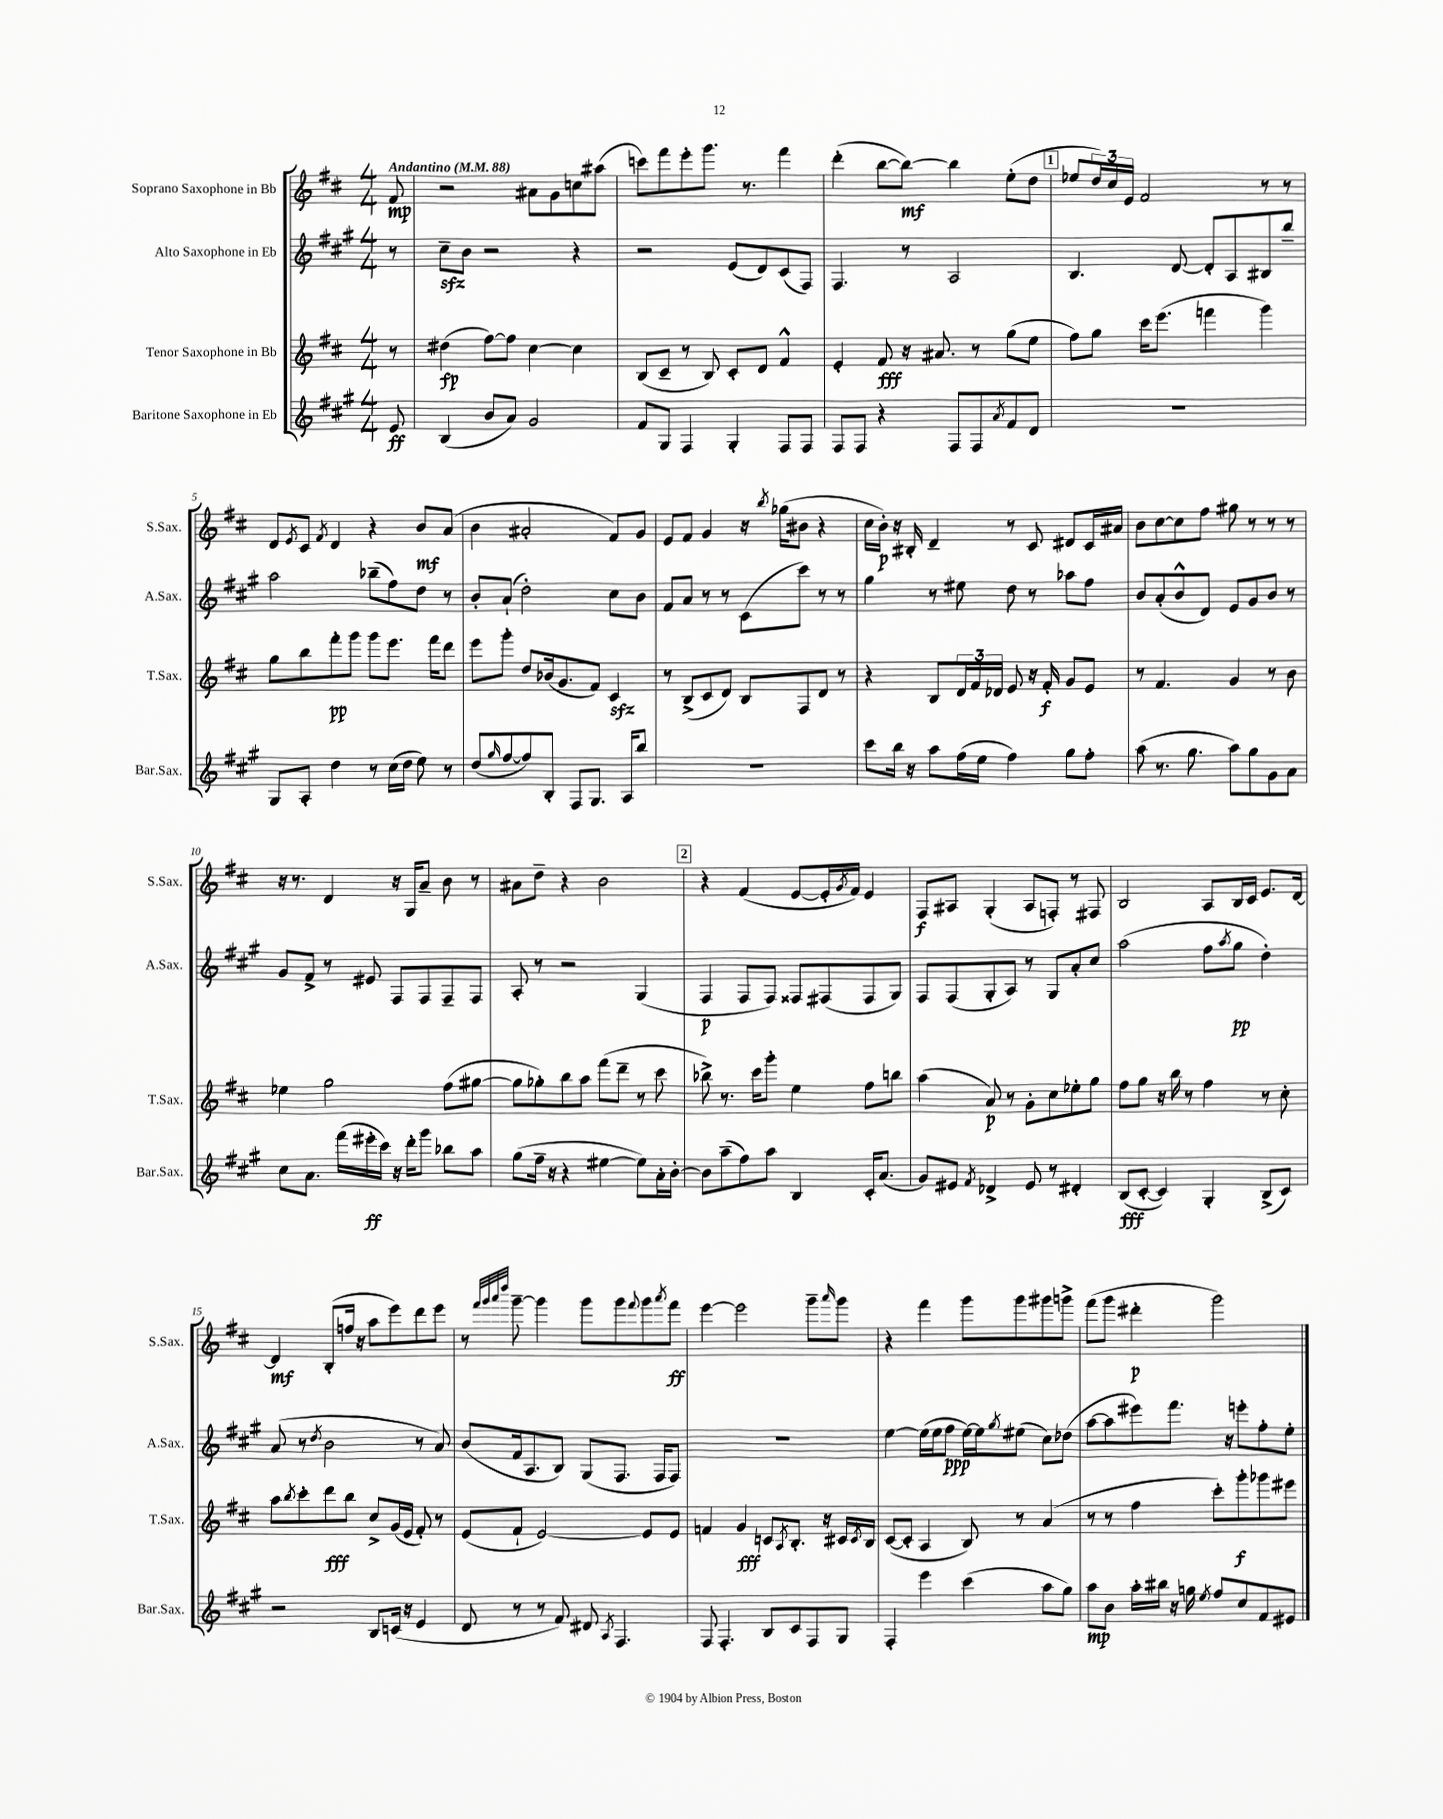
<<
\new StaffGroup <<
\new Staff = "s0" \with { instrumentName = "Soprano Saxophone in Bb" shortInstrumentName = "S.Sax." } {
    \clef treble \key d \major \numericTimeSignature \time 4/4 \partial 8 \tempo "Andantino" 4 = 88
    fis'8\mp |
    r2 ais'8 g'8 c''8 ais''8( |
    c'''8) fis'''8 e'''8-. g'''8. r8. fis'''4 |
    d'''4-.( b''8~ b''8~\mf) b''4 e''8-.( d''8 |
    \mark \markup { \box "1" } ees''8 \tuplet 3/2 { d''16) cis''16 e'16 } fis'2 r8 r8 |
    d'8 \acciaccatura { e'8 } cis'8 \acciaccatura { fis'8 } d'4 r4 b'8\mf a'8( |
    b'4 ais'2-. fis'8) g'8 |
    e'8 fis'8 g'4 r16 \acciaccatura { b''8 } ges''16( bis'8 r4 |
    cis''16 b'16-.\p) r16 bis16-. d'4-- r8 cis'8 dis'8 cis'16 ais'16 |
    b'8 cis''8~ cis''8 fis''8 gis''8 r8 r8 r8 |
    r16 r8. d'4 r16 g16 a'8-- b'8 r8 |
    ais'8 d''8-- r4 b'2 |
    \mark \markup { \box "2" } r4 fis'4( e'8~ e'16-. \acciaccatura { g'8 } fis'16) e'4 |
    fis8\f ais8 g4-.( ais8 f8-.) r8 fis8 |
    b2 a8 b16 cis'16 e'8. d'16~ |
    d'4\mf b8-.( f''16 r16 a''8 e'''8) d'''8 e'''8 |
    r8 \grace { fis'''32 g'''32 a'''32 d''''32 } g'''8~-- g'''4 g'''8 g'''8 \appoggiatura { fis'''8 } g'''8 \acciaccatura { a'''8 } fis'''8\ff |
    e'''4~ e'''2 g'''8-- \grace { a'''16 } g'''8 |
    r4 fis'''4 g'''8 g'''8 gis'''8 g'''8-> |
    fis'''8( g'''8 dis'''4-.\p g'''2) \bar "|." |
}
\new Staff = "s1" \with { instrumentName = "Alto Saxophone in Eb" shortInstrumentName = "A.Sax." } {
    \clef treble \key a \major \numericTimeSignature \time 4/4 \partial 8
    r8 |
    cis''8--\sfz b'8 r2 r4 |
    r2 e'8( d'8) cis'8( fis8) |
    fis4. r8 a2 |
    \mark \markup { \box "1" } b4. d'8~ d'8-. a8 bis8 b''8-- |
    a''2 bes''8--( fis''8) d''8 r8 |
    b'8-. a'8-!( d''2-.) cis''8 b'8 |
    fis'8 a'8 r8 r8 cis'8( cis'''8) r8 r8 |
    gis''4 r8 eis''8 d''8 r8 aes''8 fis''8 |
    b'8 a'8-.( b'8-^ d'8) e'8 gis'8 b'8 r8 |
    gis'8 fis'8-> r8 eis'8 fis8 fis8 fis8-- fis8 |
    a8-. r8 r2 gis4( |
    \mark \markup { \box "2" } fis4\p fis8 fis8) fisis8 fis8( fis8 gis8) |
    fis8 fis8( gis8-. a8) r8 gis8 a'8-. cis''8 |
    a''2( fis''8 \acciaccatura { a''8 } gis''8\pp d''4-.) |
    a'8( r8 \acciaccatura { d''8 } b'2 r8 a'8) |
    b'8( fis'16 a8. b8) gis8( fis8. fis16 fis8) |
    R1 |
    e''4~ e''16( e''16 fis''8\ppp e''16~) e''16 \acciaccatura { gis''8 } eis''8( cis''8) des''8( |
    a''8~ a''8 eis'''8) fis'''8. r16 e'''8-. fis''8-. e''8-. \bar "|." |
}
\new Staff = "s2" \with { instrumentName = "Tenor Saxophone in Bb" shortInstrumentName = "T.Sax." } {
    \clef treble \key d \major \numericTimeSignature \time 4/4 \partial 8
    r8 |
    dis''4\fp( fis''8~) fis''8 cis''4~ cis''4 |
    b8( cis'8-- r8 b8) cis'8-. d'8 fis'4-^ |
    e'4-. fis'8\fff r16 ais'8. r8 g''8( e''8 |
    \mark \markup { \box "1" } fis''8) g''8 cis'''16 e'''8.( f'''4 g'''4) |
    g''8 b''8 fis'''8-.\pp g'''8 g'''8 e'''8. fis'''16 d'''8 |
    e'''8 g'''8-. d''8 bes'16( g'8. fis'8) cis'4\sfz |
    r8 b8->( cis'8 d'8) b8 fis8 d'8 r8 |
    r4 b8 \tuplet 3/2 { d'16 fis'16 des'16 } e'8 r16 fis'16-.\f g'8 e'8 |
    r8 fis'4. g'4 r8 b'8 |
    ees''4 g''2 fis''8( gis''8~ |
    gis''8 ges''8-.) b''8 a''8 fis'''8( d'''8-- r8 cis'''8 |
    \mark \markup { \box "2" } bes''8->) r8. cis'''16 g'''8-. e''4 fis''8 b''8 |
    a''4( a'8\p) r8 g'8-. cis''8 ees''8-. g''8 |
    fis''8 g''8 r16 b''16 r8 fis''4 r8 cis''8-. |
    a''8 \acciaccatura { b''8 } cis'''8-. d'''8\fff b''8 cis''8-> g'16( e'16 fis'8-.) r8 |
    e'8( fis'8-! e'2~) e'8 e'8 |
    f'4 g'4\fff c'8 \acciaccatura { a8 } b8.-. r16 cis'16 \acciaccatura { cis'8 } b16 |
    cis'8~( cis'8-. a4 b8) r8 a'4( |
    r8 r8 fis''4 cis'''8-.) g'''8-.\f ges'''8 eis'''8 \bar "|." |
}
\new Staff = "s3" \with { instrumentName = "Baritone Saxophone in Eb" shortInstrumentName = "Bar.Sax." } {
    \clef treble \key a \major \numericTimeSignature \time 4/4 \partial 8
    e'8\ff |
    b4( b'8 a'8) gis'2 |
    fis'8 gis8 fis4 gis4-. fis8 fis8 |
    fis8 fis8 r4 fis8 fis8 \acciaccatura { a'8 } fis'8 d'8 |
    \mark \markup { \box "1" } R1 |
    gis8 a8-. d''4 r8 cis''16( d''16 e''8) r8 |
    d''8( \grace { gis''16 } fis''8~ fis''8) b8-. fis8 gis8. a16 b''8 |
    R1 |
    cis'''8 b''16 r16 a''8 fis''16( e''16 fis''4) gis''8 fis''8-. |
    a''8( r8. gis''8. a''8) gis''8 gis'8 a'8 |
    cis''8 a'8. fis'''16( eis'''16-.\ff cis'''16) r16 d'''16-. gis'''8 bes''8 a''8 |
    gis''8( fis''16-- r16 r4 eis''4~ eis''8) a'16-. b'16~-. |
    \mark \markup { \box "2" } b'8 a''8--( fis''8) a''8 b4 cis'16-. a'8.( |
    gis'8) eis'8 \acciaccatura { fis'8 } des'4-> eis'8 r8 dis'4-. |
    b8\fff( cis'8~-. cis'4) gis4-. b8->( cis'8) |
    r2 b8 c'16( r16 e'4 |
    d'8 r8 r8 fis'8) dis'8 \acciaccatura { a8 } fis4. |
    fis8 fis4.-. b8 cis'8 fis8 gis8 |
    fis4-. e'''4 cis'''4( a''8 gis''8) |
    a''8\mp b'8 a''16-. bis''16 r16 g''16 \acciaccatura { e''8 } fis''8 cis''8 fis'8 eis'8 \bar "|." |
}
>>
>>
